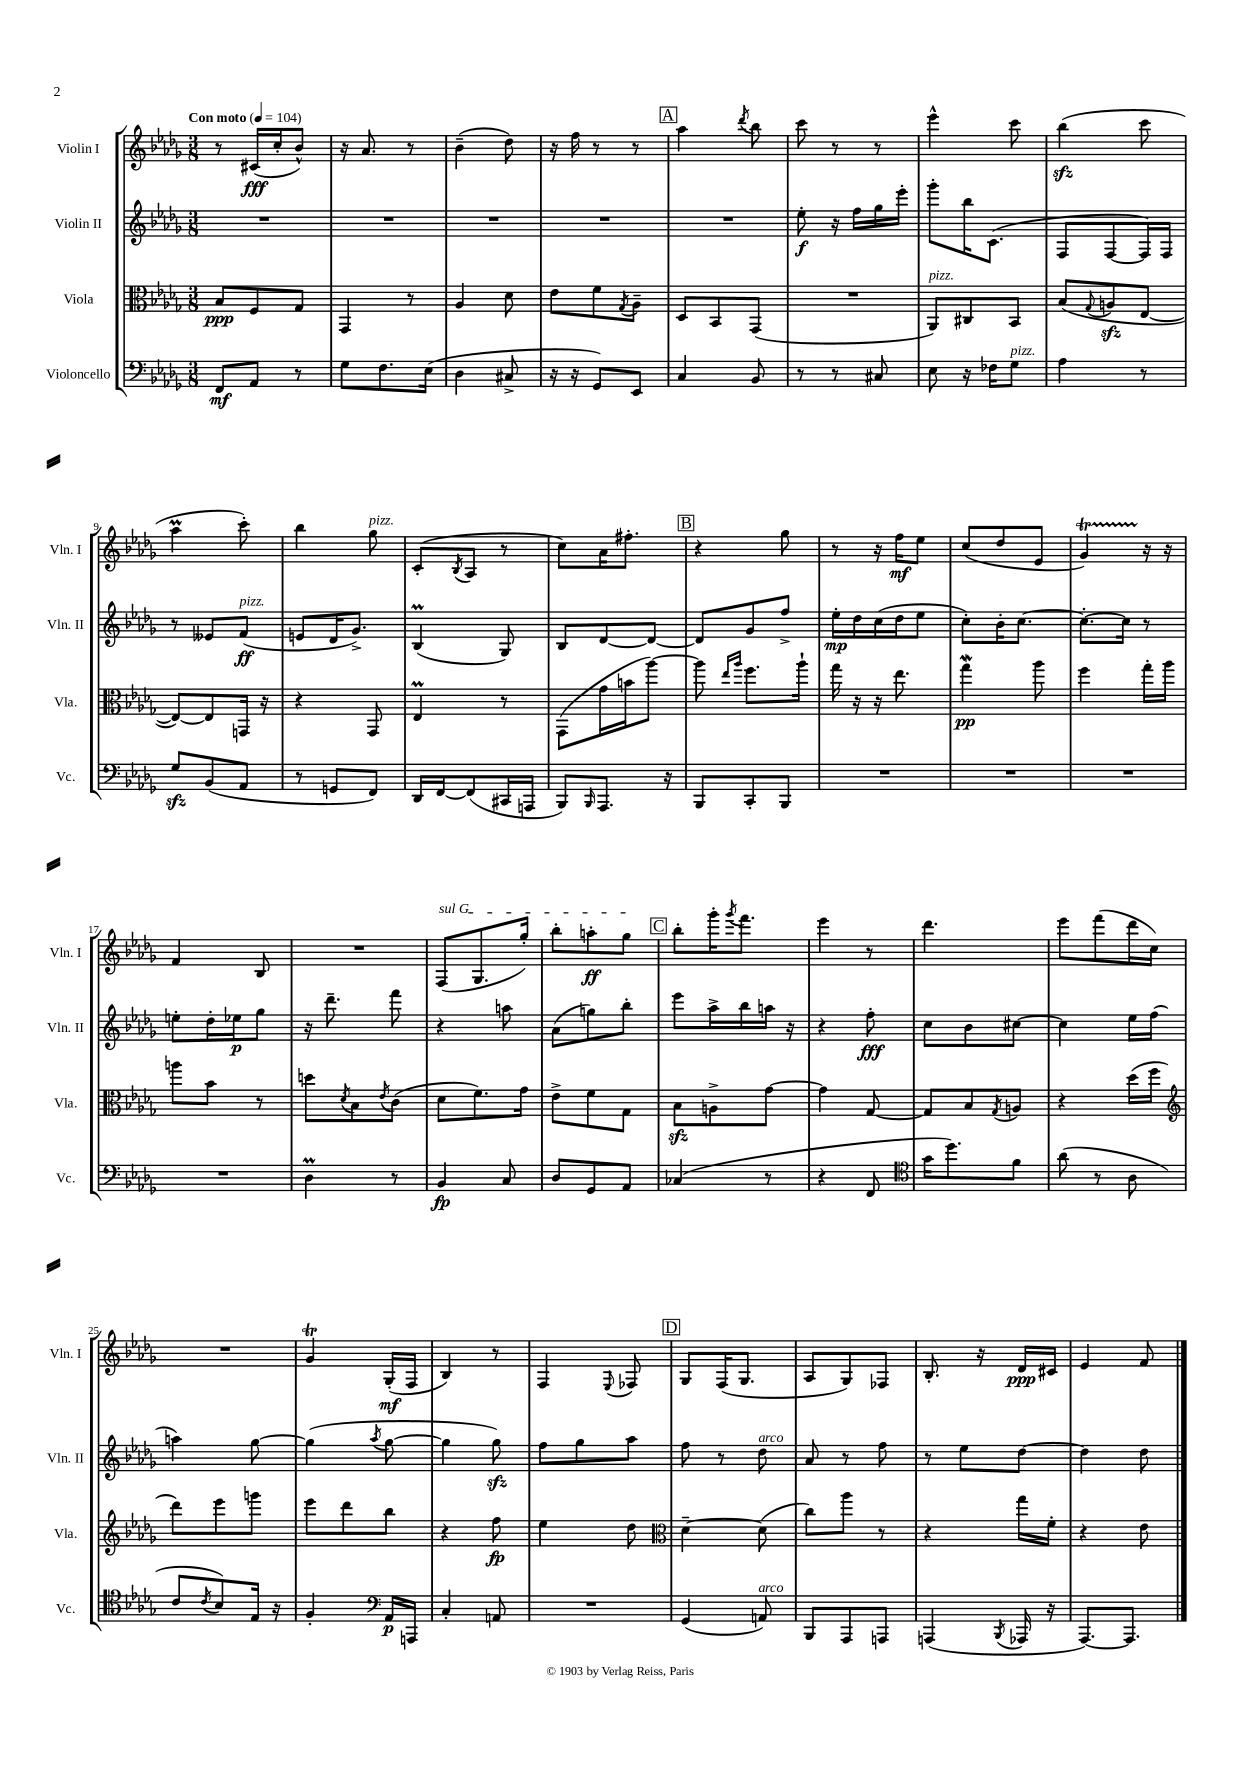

**kern	**dynam	**kern	**dynam	**kern	**dynam	**kern	**dynam
*part4	*part4	*part3	*part3	*part2	*part2	*part1	*part1
*staff4	*staff4	*staff3	*staff3	*staff2	*staff2	*staff1	*staff1
*I"Violoncello	*	*I"Viola	*	*I"Violin II	*	*I"Violin I	*
*I'Vc.	*	*I'Vla.	*	*I'Vln. II	*	*I'Vln. I	*
*clefF4	*	*clefC3	*	*clefG2	*	*clefG2	*
*k[b-e-a-d-g-]	*	*k[b-e-a-d-g-]	*	*k[b-e-a-d-g-]	*	*k[b-e-a-d-g-]	*
*M3/8	*	*M3/8	*	*M3/8	*	*M3/8	*
*MM104	*	*MM104	*	*MM104	*	*MM104	*
=1	=1	=1	=1	=1	=1	=1	=1
!	!	!	!	!	!	!LO:TX:a:B:t=Con moto	!
8FF/L	mf	8B-/L	ppp	4.r	.	8r	.
8AA-/J	.	8F/	.	.	.	(16c#X/LL	fff
.	.	.	.	.	.	16cc'/J	.
8r	.	8G-/J	.	.	.	8b-^^/J)	.
=2	=2	=2	=2	=2	=2	=2	=2
8G-\L	.	4GG-/	.	4.r	.	16r	.
.	.	.	.	.	.	8.a-/	.
8.F\	.	.	.	.	.	.	.
.	.	8r	.	.	.	8r	.
(16E-\Jk	.	.	.	.	.	.	.
=3	=3	=3	=3	=3	=3	=3	=3
4D-\	.	4A-/	.	4.r	.	(4b-~\	.
8C#X^/	.	8d-\	.	.	.	8dd-\)	.
=4	=4	=4	=4	=4	=4	=4	=4
16r	.	8e-\L	.	4.r	.	16r	.
16r	.	.	.	.	.	16ff\	.
8GG-/L)	.	8f\	.	.	.	8r	.
.	.	8qG-/	.	.	.	.	.
8EE-/J	.	8A-~\J	.	.	.	8r	.
!!LO:REH:place=s1:t=A
=5	=5	=5	=5	=5	=5	=5	=5
4C/	.	8D-/L	.	4.r	.	4aa-\	.
.	.	8BB-/	.	.	.	.	.
.	.	.	.	.	.	8qddd-/	.
8BB-/	.	(8GG-/J	.	.	.	8bb-\	.
=6	=6	=6	=6	=6	=6	=6	=6
8r	.	4.r	.	8ee-'\	f	8ccc\	.
8r	.	.	.	16r	.	8r	.
.	.	.	.	16ff\LL	.	.	.
8C#X/	.	.	.	16gg-\	.	8r	.
.	.	.	.	16eee-'\JJ	.	.	.
=7	=7	=7	=7	=7	=7	=7	=7
!	!	!LO:TX:a:i:t=pizz.	!	!	!	!	!
8E-\	.	8AA-/L)	.	8ggg-'\L	.	4eee-^^\	.
16r	.	8C#X/	.	16bb-\K	.	.	.
16F-X\KL	.	.	.	(8.c\J	.	.	.
!LO:TX:a:i:t=pizz.	!	!	!	!	!	!	!
8G-\J	.	8BB-/J	.	.	.	8ccc\	.
=8	=8	=8	=8	=8	=8	=8	=8
4A-\	.	(8B-/L	.	8F/L	.	(4bb-zz\	.
.	.	8qqG-/	.	.	.	.	.
.	.	8Anzz/	.	[8F/	.	.	.
8r	.	[8E-/J	.	16F/L])	.	8ccc\	.
.	.	.	.	16F/JJ	.	.	.
!!LO:LB:g=z
=9	=9	=9	=9	=9	=9	=9	=9
8G-zz/L	.	8E-/L_)	.	8r	.	4aa-M\	.
(8BB-/	.	8E-/]	.	8e--X/L	.	.	.
!	!	!	!	!LO:TX:a:i:t=pizz.	!	!	!
8AA-/J	.	16GGn/Jk	.	(8f/J	ff	8ccc'\)	.
.	.	16r	.	.	.	.	.
=10	=10	=10	=10	=10	=10	=10	=10
8r	.	4r	.	8en/L	.	4bb-\	.
8GGn/L	.	.	.	16d-/K	.	.	.
.	.	.	.	8.g-^/J)	.	.	.
!	!	!	!	!	!	!LO:TX:a:i:t=pizz.	!
8FF/J)	.	8GG-/	.	.	.	8gg-\	.
=11	=11	=11	=11	=11	=11	=11	=11
16DD-/LL	.	4E-M/	.	(4B-M/	.	(8c'/L	.
[16FF/J	.	.	.	.	.	.	.
.	.	.	.	.	.	8qB-/	.
(8FF/]	.	.	.	.	.	8A-/J	.
16CC#X/L	.	8r	.	8G-/)	.	8r	.
16AAAn/JJ	.	.	.	.	.	.	.
=12	=12	=12	=12	=12	=12	=12	=12
8BBB-/L)	.	(8GG-\L	.	8B-/L	.	8cc\L)	.
16qqBBB-/	.	.	.	.	.	.	.
8.AAA-/J	.	16g-\L	.	[8d-/	.	16a-\K	.
.	.	16bn\J	.	.	.	8.ff#X'\J	.
.	.	[8aa-\J)	.	8d-/J_	.	.	.
16r	.	.	.	.	.	.	.
!!LO:REH:place=s1:t=B
=13	=13	=13	=13	=13	=13	=13	=13
8BBB-/L	.	8aa-\]	.	8d-/L]	.	4r	.
.	.	16qqee-/LL	.	.	.	.	.
.	.	16qqaa-/JJ	.	.	.	.	.
8CC'/	.	8.ff\L	.	8g-/	.	.	.
8BBB-/J	.	.	.	8ff^/J	.	8gg-\	.
.	.	16aa-`\Jk	.	.	.	.	.
=14	=14	=14	=14	=14	=14	=14	=14
4.r	.	16gg-\	.	16ee-'\LL	mp	8r	.
.	.	16r	.	16dd-\	.	.	.
.	.	16r	.	(16cc\	.	16r	.
.	.	8.ee-\	.	16dd-\J	.	16ff\KL	mf
.	.	.	.	8ee-\J	.	8ee-\J	.
=15	=15	=15	=15	=15	=15	=15	=15
4.r	.	4gg-w\	pp	8cc'\L)	.	(8cc/L	.
.	.	.	.	16b-'\K	.	8dd-/	.
.	.	.	.	[8.cc\J	.	.	.
.	.	8aa-\	.	.	.	8e-/J	.
=16	=16	=16	=16	=16	=16	=16	=16
4.r	.	4ff\	.	8.cc'\L_	.	4g-T/)	.
.	.	.	.	16cc\Jk]	.	.	.
.	.	16gg-'\LL	.	8r	.	16r	.
.	.	16aa-\JJ	.	.	.	16r	.
!!LO:LB:g=z
=17	=17	=17	=17	=17	=17	=17	=17
4.r	.	8aan\L	.	8een'\L	.	4f/	.
.	.	8b-\J	.	16dd-'\L	.	.	.
.	.	.	.	16ee-X\J	p	.	.
.	.	8r	.	8gg-\J	.	8B-/	.
=18	=18	=18	=18	=18	=18	=18	=18
4D-M\	.	8ddn\L	.	16r	.	4.r	.
.	.	.	.	8.ddd-~\	.	.	.
.	.	8qd-/	.	.	.	.	.
.	.	8B-\	.	.	.	.	.
.	.	8qe-/	.	.	.	.	.
8r	.	(8c\J	.	8fff\	.	.	.
=19	=19	=19	=19	=19	=19	=19	=19
!	!	!	!	!	!	!LO:TX:a:i:t=sul G	!
4BB-/	fp	8d-\L	.	4r	.	(8F/L	.
.	.	8.f\)	.	.	.	8.G-/	.
8C/	.	.	.	8aan\	.	.	.
.	.	16g-\Jk	.	.	.	16gg-'/Jk)	.
=20	=20	=20	=20	=20	=20	=20	=20
8D-/L	.	8e-^\L	.	(8a-\L	.	8bb-'\L	.
8GG-/	.	8f\	.	8ggn\)	.	8aan'\	ff
8AA-/J	.	8G-\J	.	8bb-'\J	.	8gg-\J	.
!!LO:REH:place=s1:t=C
=21	=21	=21	=21	=21	=21	=21	=21
(4C-X/	.	8B-zz\L	.	8eee-\L	.	8bb-'\L	.
.	.	8An^\	.	16aa-^\L	.	16ggg-'\K	.
.	.	.	.	.	.	8qggg-/	.
.	.	.	.	16bb-\	.	8.fff\J	.
8r	.	[8g-\J	.	16aan\JJ	.	.	.
.	.	.	.	16r	.	.	.
=22	=22	=22	=22	=22	=22	=22	=22
4r	.	4g-\]	.	4r	.	4eee-\	.
8FF/	.	[8G-/	.	8ff'\	fff	8r	.
=23	=23	=23	=23	=23	=23	=23	=23
*clefC4	*	*	*	*	*	*	*
16g-\KL	.	8G-/L]	.	8cc\L	.	4.ddd-\	.
8.dd-\)	.	.	.	.	.	.	.
.	.	8B-/	.	8b-\	.	.	.
.	.	8qG-/	.	.	.	.	.
8f\J	.	8An/J	.	[8cc#X\J	.	.	.
=24	=24	=24	=24	=24	=24	=24	=24
(8a-\	.	4r	.	4cc#\]	.	8eee-\L	.
8r	.	.	.	.	.	(8fff\	.
8A-\	.	(16dd-\LL	.	16ee-\LL	.	16ddd-\L	.
.	.	16ff\JJ	.	(16ff\JJ	.	16cc\JJ)	.
!!LO:LB:g=z
=25	=25	=25	=25	=25	=25	=25	=25
*	*	*clefG2	*	*	*	*	*
8c/L	.	8ddd-\L)	.	4aan\)	.	4.r	.
8qc/	.	.	.	.	.	.	.
8B-/)	.	8eee-\	.	.	.	.	.
16E-/Jk	.	8gggn\J	.	[8gg-\	.	.	.
16r	.	.	.	.	.	.	.
=26	=26	=26	=26	=26	=26	=26	=26
4F'/	.	8eee-\L	.	(4gg-\]	.	4g-T/	.
.	.	8ddd-\	.	.	.	.	.
*clefF4	*	*	*	*	*	*	*
.	.	.	.	8qaa-/	.	.	.
16AA-/LL	p	8bb-\J	.	[8gg-\	.	(16G-'/LL	mf
16AAAn/JJ	.	.	.	.	.	16F/JJ	.
=27	=27	=27	=27	=27	=27	=27	=27
4C'/	.	4r	.	4gg-\]	.	4B-/)	.
8AAn/	.	8ff\	fp	8gg-zz\)	.	8r	.
=28	=28	=28	=28	=28	=28	=28	=28
4.r	.	4ee-\	.	8ff\L	.	4F/	.
.	.	.	.	8gg-\	.	.	.
.	.	.	.	.	.	8qqE-/	.
.	.	8dd-\	.	8aa-\J	.	8F-X/	.
!!LO:REH:place=s1:t=D
=29	=29	=29	=29	=29	=29	=29	=29
*	*	*clefC3	*	*	*	*	*
(4GG-/	.	[4d-~\	.	8ff\	.	8G-/L	.
.	.	.	.	8r	.	(16F/K	.
.	.	.	.	.	.	8.G-/J	.
!	!	!	!	!LO:TX:a:i:t=arco	!	!	!
!LO:TX:a:i:t=arco	!	!	!	!	!	!	!
8AAn/)	.	(8d-\]	.	8dd-\	.	.	.
=30	=30	=30	=30	=30	=30	=30	=30
8BBB-/L	.	8cc\L)	.	8a-/	.	8A-/L	.
8AAA-/	.	8aa-\J	.	8r	.	8G-/)	.
8AAAn/J	.	8r	.	8ff\	.	8F-X/J	.
=31	=31	=31	=31	=31	=31	=31	=31
(4AAAn/	.	4r	.	8r	.	8.B-'/	.
.	.	.	.	8ee-\L	.	.	.
.	.	.	.	.	.	16r	.
8qBBB-/	.	.	.	.	.	.	.
16AAA-X/	.	16gg-\LL	.	[8dd-\J	.	16d-/LL	ppp
16r	.	16f'\JJ	.	.	.	16c#X/JJ	.
=32	=32	=32	=32	=32	=32	=32	=32
[8.AAA-/L)	.	4r	.	4dd-\]	.	4e-/	.
8.AAA-/J]	.	.	.	.	.	.	.
.	.	8e-\	.	8dd-\	.	8f/	.
==	==	==	==	==	==	==	==
*-	*-	*-	*-	*-	*-	*-	*-
